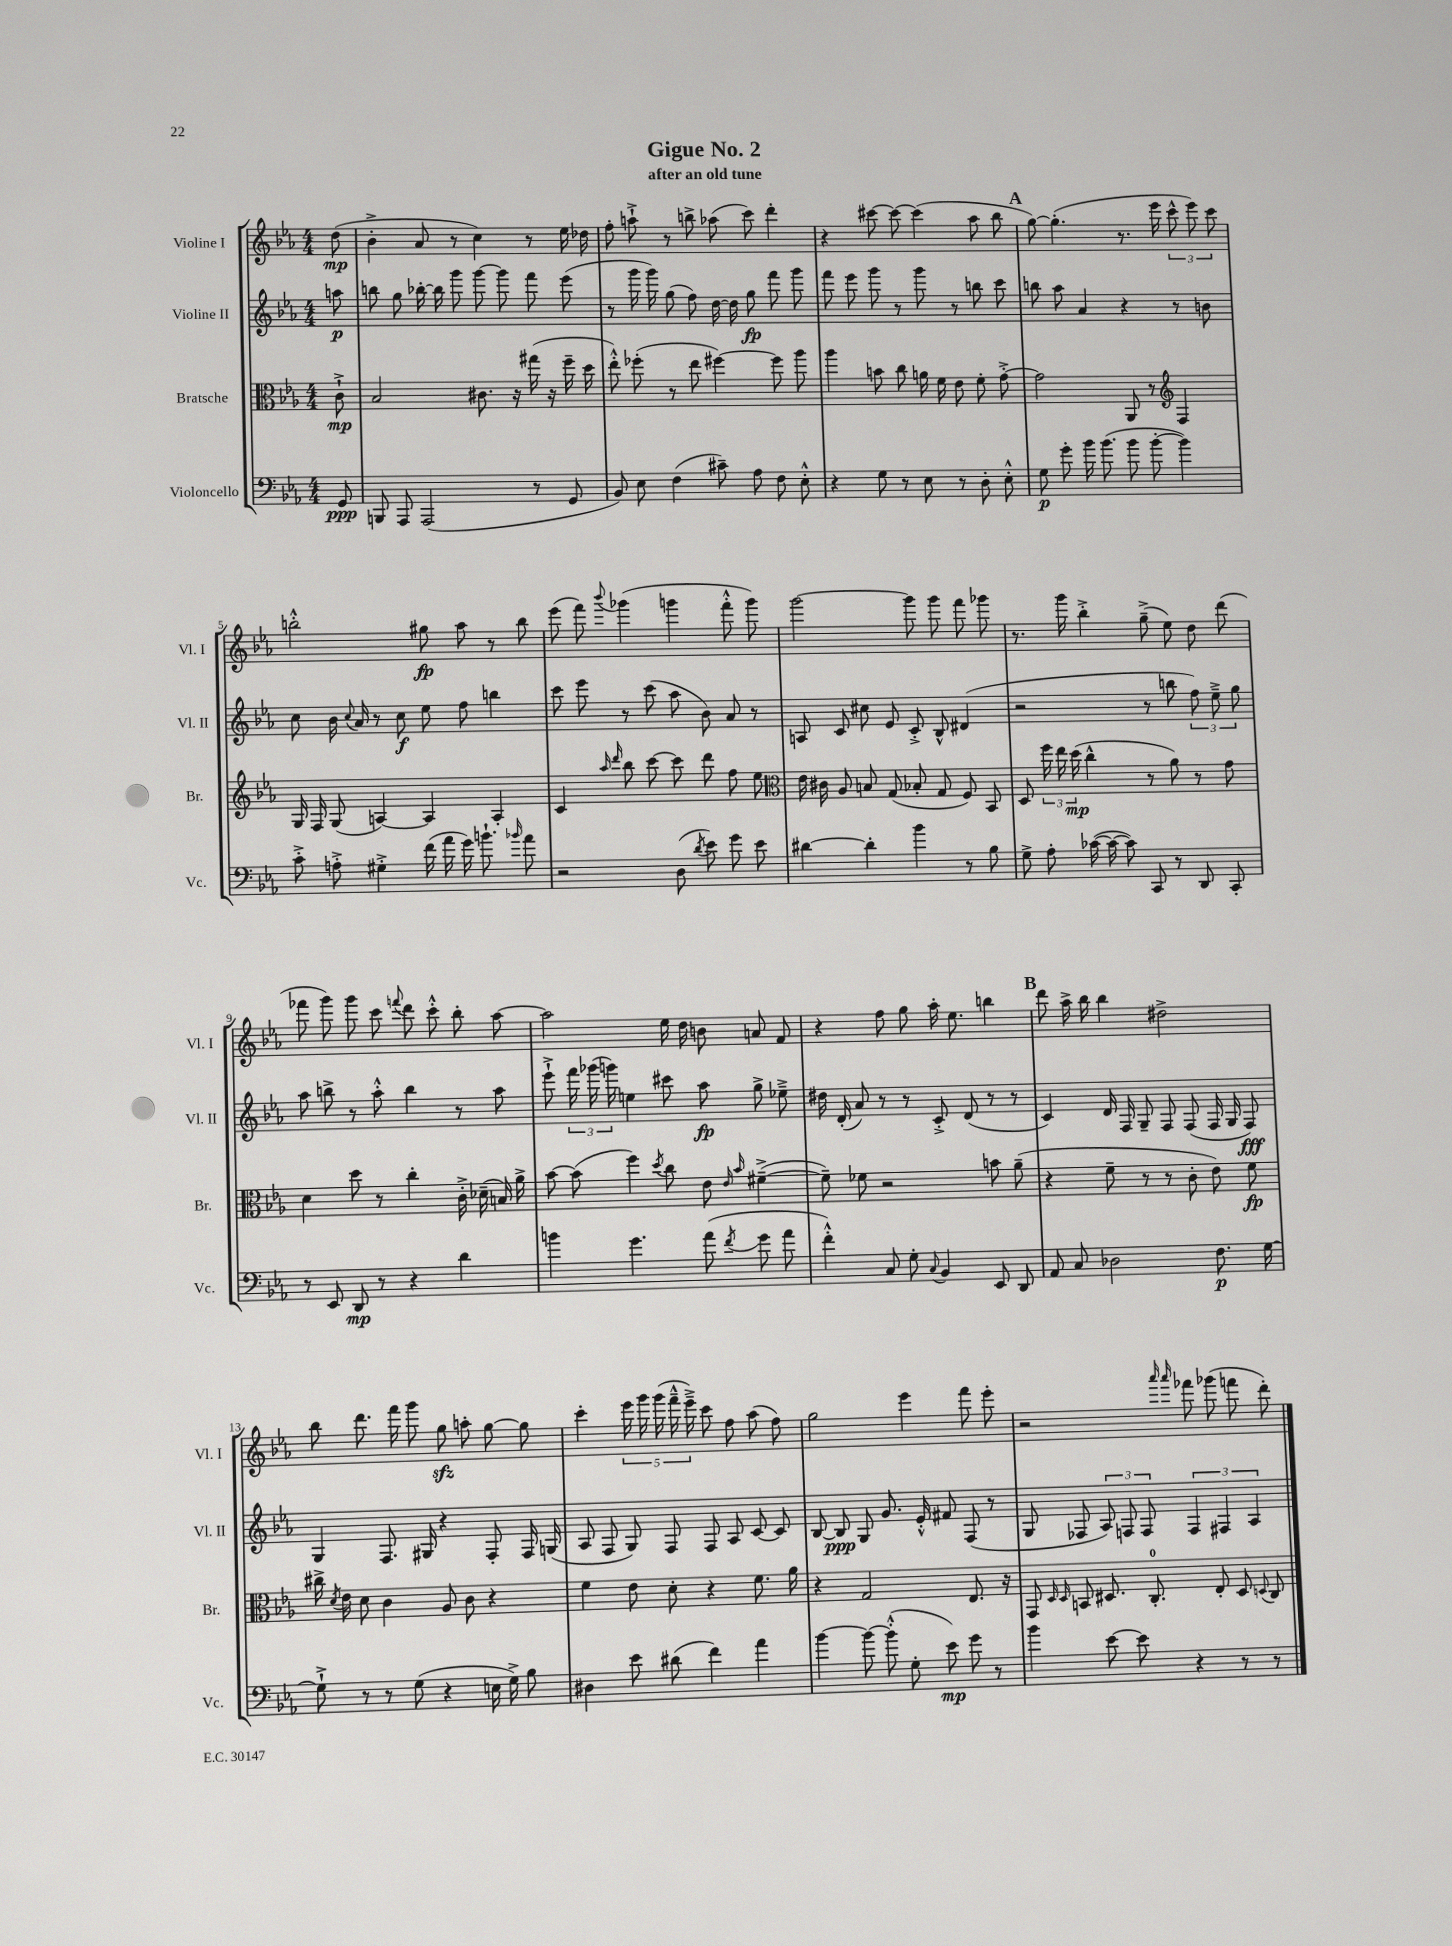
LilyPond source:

\header { title = "Gigue No. 2" subtitle = "after an old tune" }
<<
\new StaffGroup <<
\new Staff = "s0" \with { instrumentName = "Violine I" shortInstrumentName = "Vl. I" } {
    \clef treble \key ees \major \numericTimeSignature \time 4/4 \partial 8
    \autoBeamOff d''8\mp( |
    bes'4-.-> aes'8 r8 c''4) r8 ees''16 des''16 |
    f''8-. a''8-!-> r8 b''8-> aes''8( c'''8) d'''4-. |
    r4 cis'''8~ cis'''8~ cis'''4( aes''8 bes''8 |
    \mark \markup { \bold "A" } g''8~) g''4.-.( r8. ees'''16 \tuplet 3/2 { c'''8-^ ees'''8) c'''8 } |
    b''2-.-^ gis''8\fp aes''8 r8 b''8 |
    ees'''8( f'''8) \appoggiatura { bes'''8 } ges'''4( g'''4 f'''8-.-^ g'''8) |
    g'''2~ g'''8 g'''8 f'''8 ges'''8 |
    r8. g'''16 bes''4-.-> g''8--->( ees''8) d''8 d'''8( |
    fes'''8 g'''8) g'''8 c'''8 \appoggiatura { f'''8 } d'''8 c'''8-.-^ bes''8-. aes''8~ |
    aes''2 ees''16 d''16 b'8 a'8 f'8 |
    r4 f''8 g''8 aes''16-. ees''8. b''4 |
    \mark \markup { \bold "B" } d'''8 aes''16-> bes''16 bes''4 dis''2-> |
    bes''8 d'''8. f'''16 g'''8 g''8\sfz a''8-. g''8~ g''8 |
    c'''4-. \tuplet 5/4 { ees'''16 g'''16 g'''16( f'''16---^ ees'''16--->) } c'''8 f''8 aes''8( f''8) |
    g''2 ees'''4 f'''8 ees'''8-. |
    r2 \grace { aes'''16 aes'''16 } fes'''8 ges'''8( f'''8 d'''8-.) \bar "|." |
}
\new Staff = "s1" \with { instrumentName = "Violine II" shortInstrumentName = "Vl. II" } {
    \clef treble \key ees \major \numericTimeSignature \time 4/4 \partial 8
    \autoBeamOff a''8\p |
    b''8 g''8 bes''16~-. bes''16 g'''8 g'''8~ g'''8 f'''8 ees'''8( |
    r8 g'''16 g'''16) g''8( f''8) d''16~ d''16 g''8\fp f'''8 g'''8 |
    f'''8 ees'''8 g'''8 r8 g'''8 r8 b''8 c'''8 |
    \mark \markup { \bold "A" } b''8 aes''8 aes'4 r4 r8 b'8 |
    c''8 bes'16 \appoggiatura { c''8 } aes'16 r8 c''8\f ees''8 f''8 b''4 |
    c'''8 ees'''8 r8 c'''8( aes''8 bes'8) aes'8 r8 |
    a8 c'8 cis''8 ees'8 c'8-.-> bes8-^ dis'4( |
    r2 r8 b''8 \tuplet 3/2 { f''8) ees''8---> g''8 } |
    aes''8 b''8-> r8 aes''8-.-^ b''4 r8 aes''8 |
    ees'''8-!-> \tuplet 3/2 { f'''16 ges'''16( g'''16) } e''4 cis'''8 aes''8\fp g''8-> ees''8---> |
    dis''16 d'16-.( aes'8) r8 r8 c'8-.-> d'8( r8 r8 |
    \mark \markup { \bold "B" } c'4) d'16 f16 g8-- f8 f8( f16 g16 f8\fff) |
    g4 f8. gis16 r4 f8-. f16 g16( |
    aes8 f8 g8) f8 f8 aes8 c'8~ c'8 |
    bes8~ bes8\ppp g8 g'8. ees'16-.-^ fis'8 f8( r8 |
    g8 fes8 \tuplet 3/2 { aes8) f8 f8 } \tuplet 3/2 { f4 fis4 aes4 } \bar "|." |
}
\new Staff = "s2" \with { instrumentName = "Bratsche" shortInstrumentName = "Br." } {
    \clef alto \key ees \major \numericTimeSignature \time 4/4 \partial 8
    \autoBeamOff c'8-!->\mp |
    bes2 cis'8. r16 gis''16( r16 f''16-- d''16 |
    ees''8-.-^) fes''8-.( r8 ees''8 fis''4~) fis''8 aes''8 |
    aes''4 b'8 c''8 a'16 f'16 ees'8 f'8-. g'8~-.-> |
    \mark \markup { \bold "A" } g'2 aes,8 r8 \clef treble f4 |
    g16 f16 g8( a4~) a4 a4-. |
    c'4 \grace { aes''16 d'''16 } bes''8 c'''8~ c'''8 d'''8 f''8 ees''8 |
    \clef alto ees'16 cis'16 aes8 b8 g8( bes8-. g8 f8) bes,8 |
    d8 \tuplet 3/2 { f''16 ees''16 d''16\mp( } c''4-^ r8 aes'8) r8 g'8 |
    d'4 d''8 r8 c''4-. c'16-.-> des'16--( b16) aes'16-> |
    bes'8~ bes'8( f''4) \acciaccatura { d''8 } c''8 ees'8 \grace { ees'16 bes'16 } fis'4~--->( |
    fis'8--) fes'8 r2 b'8 aes'8--( |
    \mark \markup { \bold "B" } r4 f'8-- r8 r8 c'8-. ees'8) f'8\fp |
    cis''16-> \acciaccatura { d'8 } ees'16 d'8 c'4 aes8 c'8 r4 |
    f'4 ees'8 d'8-. r4 f'8. aes'16 |
    r4 g2 ees8. r16 |
    g,8 \grace { d16 d16 } b,8 dis8. c8.-0-. ees8-. dis8 \appoggiatura { d8 } c8 \bar "|." |
}
\new Staff = "s3" \with { instrumentName = "Violoncello" shortInstrumentName = "Vc." } {
    \clef bass \key ees \major \numericTimeSignature \time 4/4 \partial 8
    \autoBeamOff g,8\ppp |
    b,,8 aes,,8 aes,,2( r8 g,8 |
    bes,8) ees8 f4( cis'8--) aes8 f8 ees8-.-^ |
    r4 g8 r8 ees8 r8 d8-. ees8-.-^ |
    \mark \markup { \bold "A" } g8\p g'8-. bes'16 bes'8.( bes'8 bes'8~-. bes'4) |
    c'8-.-> a8-.-> gis4-.-> f'16( aes'16 g'16) b'8.-! \grace { bes'16 } aes'8 |
    r2 d8( \acciaccatura { d'8 } ees'8) g'8 ees'8 |
    dis'4~ dis'4-. bes'4 r8 bes8 |
    g8-> aes8-. ces'16~( ces'16~ ces'8) c,8 r8 d,8 c,8-. |
    r8 ees,8 d,8\mp r8 r4 d'4 |
    b'4 g'4. aes'8( \acciaccatura { f'8 } g'8 aes'8 |
    f'4-.-^) c8 g8-. \appoggiatura { c8 } bes,4 ees,8 d,8 |
    \mark \markup { \bold "B" } aes,8 c8 des2 f8.\p g16~ |
    g8-!-> r8 r8 g8( r4 e16 g16->) bes8 |
    dis4 ees'8 dis'8( f'4) aes'4 |
    bes'4~ bes'8~ bes'8-.-^( g8-. ees'8\mp) g'8 r8 |
    bes'4 ees'8~ ees'8 r4 r8 r8 \bar "|." |
}
>>
>>
